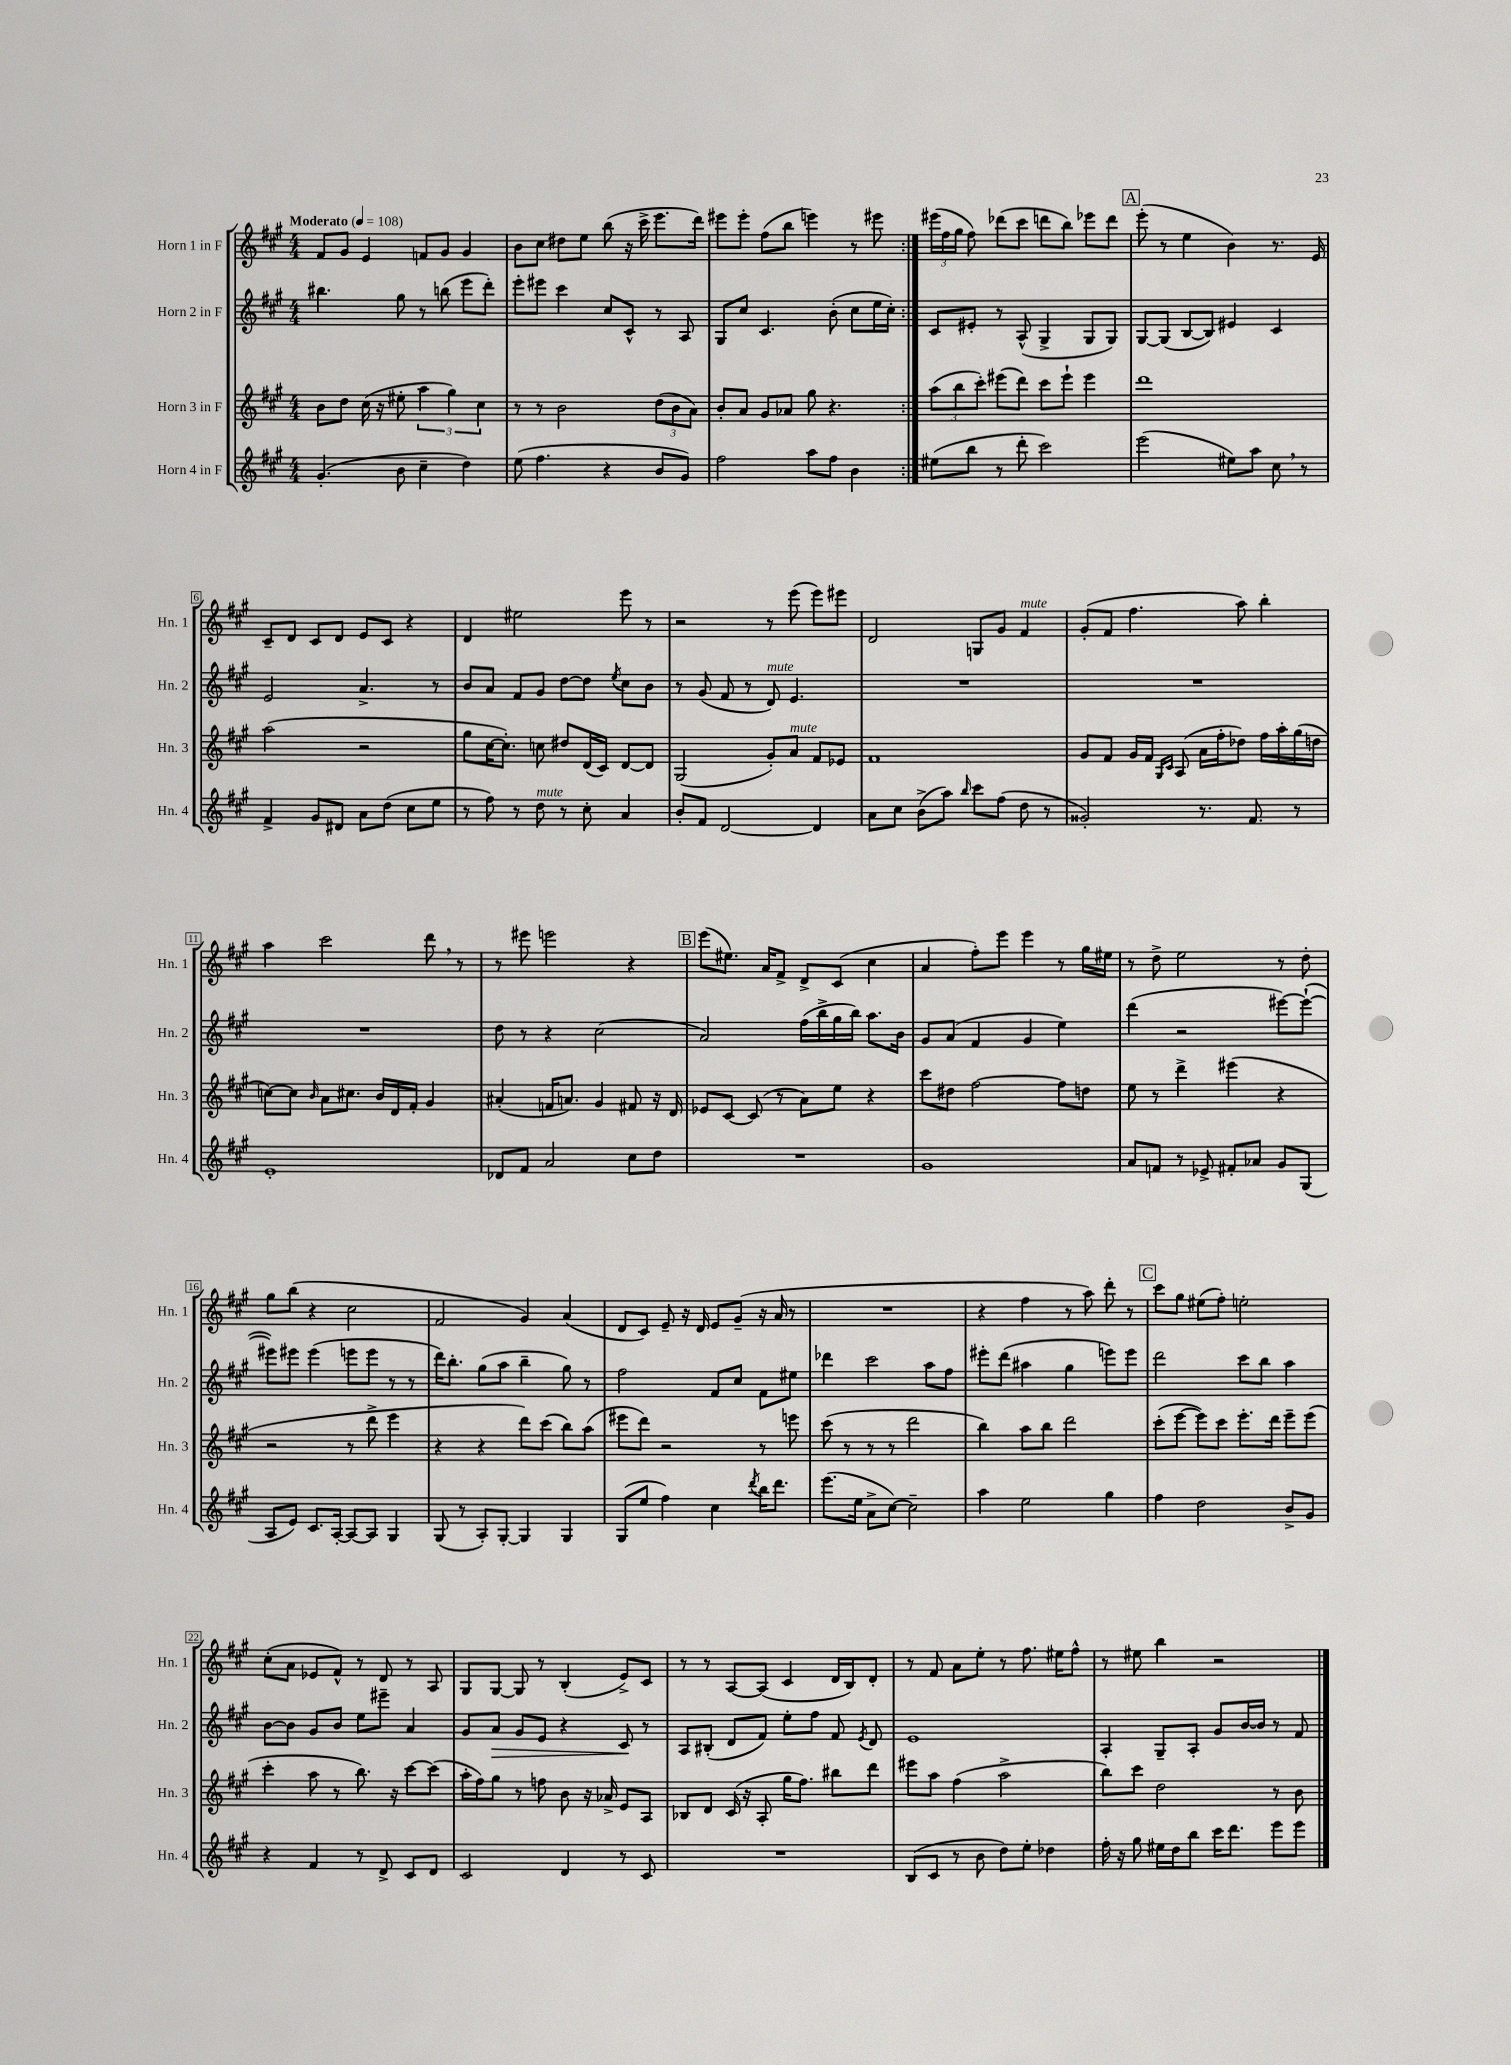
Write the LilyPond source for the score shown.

<<
\new StaffGroup <<
\new Staff = "s0" \with { instrumentName = "Horn 1 in F" shortInstrumentName = "Hn. 1" } {
    \clef treble \key a \major \numericTimeSignature \time 4/4 \tempo "Moderato" 4 = 108
    \autoBeamOff \repeat volta 2 { fis'8[ gis'8] e'4 f'8[ gis'8] gis'4 |
    b'8[ cis''8] dis''8[ e''8] b''8( r16 cis'''16-> e'''8.[ d'''16]) |
    eis'''8[ eis'''8]-. fis''8[( b''8] e'''4) r8 eis'''8 | }
    \tuplet 3/2 { eis'''16[( fis''16 gis''16] } fis''8) des'''8[( cis'''8] d'''8[ b''8]) ees'''8[ d'''8] |
    \mark \markup { \box "A" } e'''8-.( r8 e''4 b'4) r8. e'16 |
    cis'8[-- d'8] cis'8[ d'8] e'8[ cis'8] r4 |
    d'4 eis''2 e'''8 r8 |
    r2 r8 e'''8( e'''8[) eis'''8] |
    d'2 g8[ gis'8] fis'4^\markup { \italic "mute" } |
    gis'8[-.( fis'8] fis''4. a''8) b''4-. |
    a''4 cis'''2 d'''8 \breathe r8 |
    r8 eis'''8 e'''2 r4 |
    \mark \markup { \box "B" } e'''8[( eis''8.]) a'16[ fis'8]-> d'8[-> cis'8]( cis''4 |
    a'4 fis''8[-.) e'''8] e'''4 r8 gis''16[ eis''16] |
    r8 d''8-> e''2 r8 d''8-. |
    gis''8[ b''8]( r4 cis''2 |
    fis'2 gis'4) a'4( |
    d'8[ cis'8]) e'8-- r16 d'16 e'8[ gis'8]--( r16 a'16 r8 |
    R1 |
    r4 fis''4 r8 a''8) d'''8-. r8 |
    \mark \markup { \box "C" } cis'''8[ gis''8] eis''8[( fis''8]-.) e''2-. |
    cis''8[-.( a'8] ees'8[ fis'8]-^) r8 d'8 r8 a8 |
    gis8[ gis8]~ gis8 r8 b4-.( e'8[->) cis'8] |
    r8 r8 a8[~ a8]( cis'4 d'16[ b16) d'8]-. |
    r8 fis'8 a'8[ e''8]-. r8 fis''8. eis''16[ fis''8]-^ |
    r8 eis''8 b''4 r2 \bar "|." |
}
\new Staff = "s1" \with { instrumentName = "Horn 2 in F" shortInstrumentName = "Hn. 2" } {
    \clef treble \key a \major \numericTimeSignature \time 4/4
    \autoBeamOff \repeat volta 2 { bis''4. gis''8 r8 b''8( e'''8[ d'''8]-.) |
    e'''8[-. eis'''8] cis'''4 cis''8[ cis'8]-^ r8 a8 |
    gis8[ cis''8] cis'4. b'8-.( cis''8[ e''16 cis''16]-.) | }
    cis'8[ eis'8]-. r8 a8-^( gis4-> gis8[ gis8]) |
    \mark \markup { \box "A" } gis8[~ gis8]( b8[~ b8]) eis'4 cis'4 |
    e'2 a'4.-> r8 |
    b'8[ a'8] fis'8[ gis'8] d''8[~ d''8] \acciaccatura { e''8 } cis''8[ b'8] |
    r8 gis'8( fis'8 r8 d'8^\markup { \italic "mute" }) e'4. |
    R1 |
    R1 |
    R1 |
    d''8 r8 r4 cis''2( |
    \mark \markup { \box "B" } a'2) fis''16[( b''16-> gis''16 b''16]) a''8.[ b'16] |
    gis'8[ a'8]( fis'4 gis'4 e''4) |
    d'''4( r2 eis'''8[~) eis'''8]~-!( |
    eis'''8[) eis'''8] eis'''4( e'''8[ e'''8] r8 r8 |
    d'''16[) b''8.]-. gis''8[( a''8] b''4-- gis''8) r8 |
    fis''2 fis'8[ cis''8] fis'8[ eis''8] |
    des'''4 cis'''2 a''8[ fis''8] |
    eis'''8[-. d'''8]( ais''4 gis''4 e'''8[) e'''8] |
    \mark \markup { \box "C" } d'''2 cis'''8[ b''8] a''4 |
    b'8[~ b'8] gis'8[ b'8] e''8[ eis'''8]-- a'4 |
    gis'8[ a'8]\> gis'8[ e'8] r4 cis'8\! r8 |
    a8[ bis8]-.( d'8[ fis'8]) e''8[-. fis''8] fis'8 \acciaccatura { e'8 } d'8 |
    e'1 |
    a4-. gis8[-- a8]-. gis'8[ b'16~ b'16] r8 fis'8 \bar "|." |
}
\new Staff = "s2" \with { instrumentName = "Horn 3 in F" shortInstrumentName = "Hn. 3" } {
    \clef treble \key a \major \numericTimeSignature \time 4/4
    \autoBeamOff \repeat volta 2 { b'8[ d''8] cis''16( r16 eis''8-. \tuplet 3/2 { a''4 gis''4) cis''4 } |
    r8 r8 b'2 \tuplet 3/2 { d''8[( b'8 a'8]) } |
    b'8[-. a'8] gis'8[ aes'8] gis''8 r4. | }
    \tuplet 3/2 { a''8[( b''8 cis'''8]-.) } eis'''8[( d'''8]) cis'''8[ eis'''8]-! eis'''4 |
    \mark \markup { \box "A" } d'''1 |
    a''2( r2 |
    gis''8[ cis''16~ cis''8.]-.) c''8 dis''8[ d'16( cis'16]) d'8[~ d'8] |
    gis2( gis'8[-.) a'8]^\markup { \italic "mute" } fis'8[ ees'8] |
    fis'1 |
    gis'8[ fis'8] gis'16[ fis'16] \grace { gis16[ cis'16] } a8( a'16[ fis''16-. des''8]) fis''16[ a''16-. gis''16( d''16] |
    c''8[~) c''8] \grace { b'16 } a'8[ cis''8.] b'16[ d'16 fis'16]-. gis'4 |
    ais'4-.( f'16[ a'8.]) gis'4 fis'8 r16 d'16 |
    \mark \markup { \box "B" } ees'8[ cis'8]~ cis'8( r8 a'8[) e''8] r4 |
    cis'''8[ dis''8] fis''2~ fis''8[ d''8] |
    e''8 r8 d'''4-> eis'''4( r4 |
    r2 r8 d'''8-> e'''4 |
    r4 r4 d'''8[) cis'''8]( b''8[) a''8]( |
    eis'''8[ d'''8]) r2 r8 e'''8 |
    cis'''8( r8 r8 r8 d'''2 |
    b''4) a''8[ b''8] d'''2 |
    \mark \markup { \box "C" } cis'''8[-.( e'''8]~ e'''8[) cis'''8] e'''8.[-. d'''16] e'''8[-- e'''8]( |
    cis'''4-. a''8 r8 b''8.) r16 cis'''8[~ cis'''8]( |
    a''16[-. fis''16) gis''8] r8 f''8 b'8 r16 aes'16-> e'8[ a8] |
    bes8[ d'8] cis'16( r16 a8-. gis''16[ fis''8.]) bis''8[ d'''8] |
    eis'''8[ a''8] fis''4( a''2-> |
    b''8[) cis'''8] d''2 r8 b'8 \bar "|." |
}
\new Staff = "s3" \with { instrumentName = "Horn 4 in F" shortInstrumentName = "Hn. 4" } {
    \clef treble \key a \major \numericTimeSignature \time 4/4
    \autoBeamOff \repeat volta 2 { gis'4.-.( b'8 cis''4-- d''4) |
    e''8( fis''4. r4 b'8[ gis'8]) |
    fis''2 a''8[ fis''8] b'4 | }
    eis''8[( b''8] r8 d'''8-. cis'''2) |
    \mark \markup { \box "A" } e'''2( eis''8[) a''8] cis''8 \breathe r8 |
    fis'4-> gis'8[ dis'8] a'8[ d''8]( cis''8[ e''8] |
    r8 fis''8) r8 d''8^\markup { \italic "mute" } r8 cis''8-. a'4 |
    b'8[-. fis'8] d'2~ d'4 |
    a'8[ cis''8] b'8[->( a''8]) \grace { b''16 } cis'''8[ fis''8]( d''8 r8 |
    gisis'2-.) r8. fis'8. r8 |
    e'1-. |
    des'8[ fis'8] a'2 cis''8[ d''8] |
    \mark \markup { \box "B" } R1 |
    gis'1 |
    a'8[ f'8] r8 ees'8-> fis'8[-. aes'8] gis'8[ gis8]( |
    a8[ e'8]) cis'8.[ a16]~-. a8[~ a8] gis4 |
    gis8( r8 a8[-.) gis8]~-. gis4 gis4 |
    gis8[( e''8] fis''4) cis''4 \acciaccatura { d'''8 } b''16[ d'''8.] |
    e'''8.[( e''16] a'8[-> cis''8]~) cis''2-- |
    a''4 e''2 gis''4 |
    \mark \markup { \box "C" } fis''4 d''2 b'8[-> gis'8] |
    r4 fis'4 r8 d'8-> cis'8[ d'8] |
    cis'2 d'4 r8 cis'8 |
    R1 |
    b8[( cis'8] r8 b'8 d''8[) e''8]-. des''4 |
    fis''16-. r16 gis''8 eis''16[ d''16 b''8] cis'''16[ d'''8.] e'''8[ e'''8] \bar "|." |
}
>>
>>
\layout { \context { \Score \override BarNumber.stencil = #(make-stencil-boxer 0.1 0.3 ly:text-interface::print) } }
